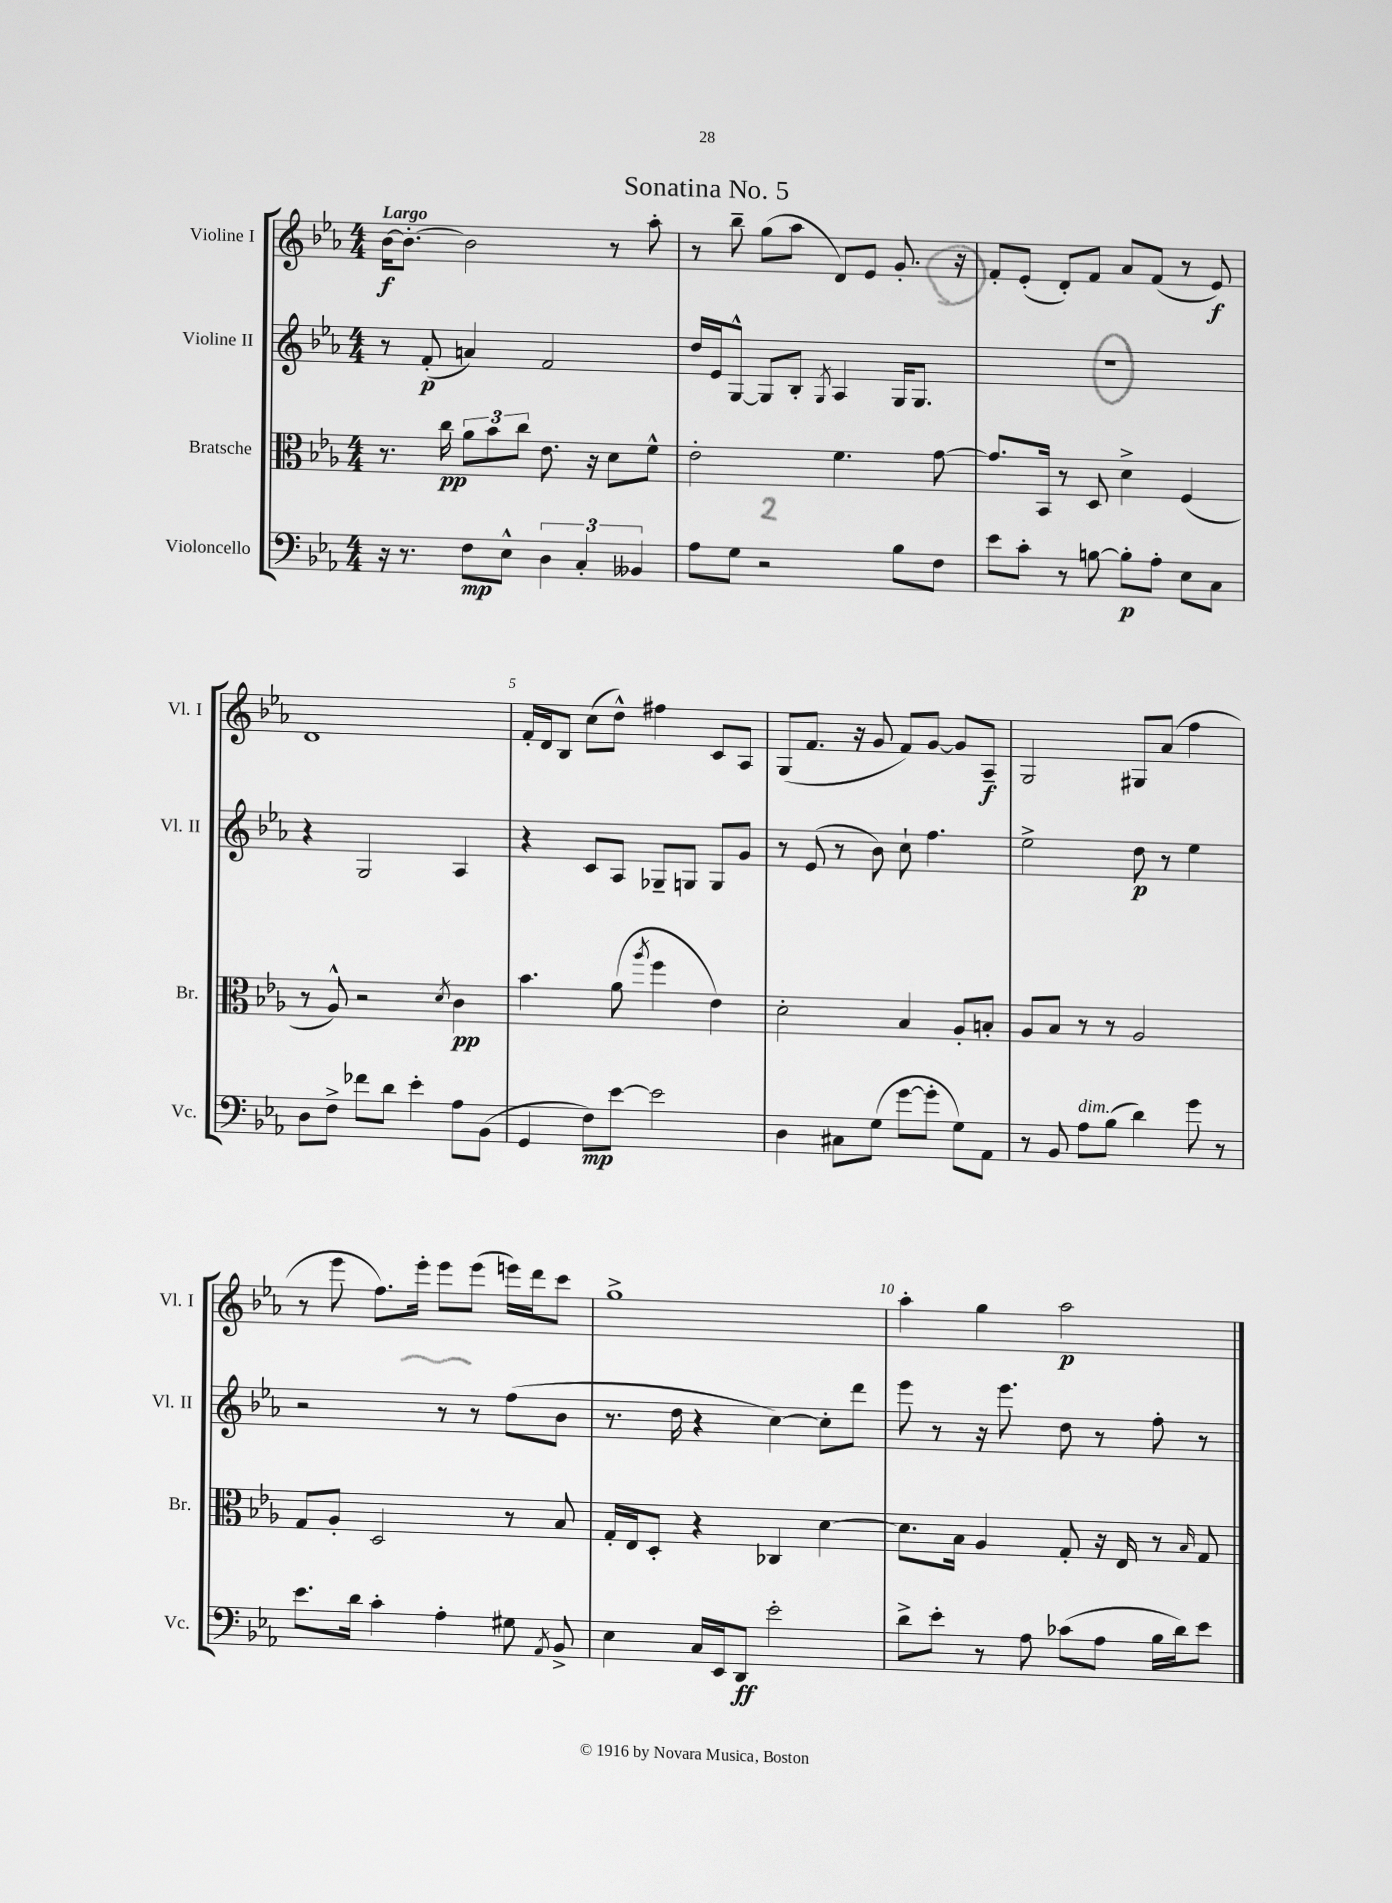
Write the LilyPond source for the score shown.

\header { title = "Sonatina No. 5" }
<<
\new StaffGroup <<
\new Staff = "s0" \with { instrumentName = "Violine I" shortInstrumentName = "Vl. I" } {
    \clef treble \key ees \major \numericTimeSignature \time 4/4 \tempo "Largo"
    \autoBeamOff bes'16[~\f bes'8.]~-. bes'2 r8 aes''8-. |
    r8 bes''8-- g''8[( aes''8] d'8[) ees'8] g'8.-. r16 |
    f'8[-. ees'8]-.( d'8[-.) f'8] aes'8[ f'8]( r8 ees'8\f) |
    d'1 |
    f'16[-. d'16 bes8] c''8[( d''8]-^) fis''4 c'8[ aes8] |
    g8[( f'8.] r16 g'8 f'8[) g'8]~ g'8[ aes8]--\f |
    g2 gis8[ aes'8]( f''4 |
    r8 ees'''8 f''8.[) ees'''16]-. ees'''8[ ees'''8]( e'''16[) d'''16 c'''8] |
    g''1-> |
    aes''4-. g''4 aes''2\p \bar "|." |
}
\new Staff = "s1" \with { instrumentName = "Violine II" shortInstrumentName = "Vl. II" } {
    \clef treble \key ees \major \numericTimeSignature \time 4/4
    \autoBeamOff r8 f'8-.\p( a'4) f'2 |
    d''16[ ees'16 g8]~-^ g8[ bes8]-. \acciaccatura { g8 } aes4 g16[ g8.] |
    R1 |
    r4 g2 aes4 |
    r4 c'8[ aes8] ges8[-- g8] g8[ g'8] |
    r8 ees'8( r8 bes'8) c''8-! f''4. |
    ees''2-> d''8\p r8 ees''4 |
    r2 r8 r8 f''8[( bes'8] |
    r8. d''16 r4 c''4~) c''8[-. d'''8] |
    ees'''8 r8 r16 ees'''8. d''8 r8 f''8-. r8 \bar "|." |
}
\new Staff = "s2" \with { instrumentName = "Bratsche" shortInstrumentName = "Br." } {
    \clef alto \key ees \major \numericTimeSignature \time 4/4
    \autoBeamOff r8. c''16\pp \tuplet 3/2 { aes'8[ bes'8 c''8] } ees'8. r16 d'8[ f'8]-^ |
    ees'2-. f'4. g'8~ |
    g'8.[ bes,16] r8 d8 d'4-> f4( |
    r8 aes8-^) r2 \acciaccatura { d'8 } c'4\pp |
    bes'4. aes'8( \acciaccatura { aes''8 } f''4 ees'4) |
    d'2-. bes4 aes8[-. b8]-. |
    aes8[ bes8] r8 r8 aes2 |
    g8[ aes8]-. d2 r8 bes8 |
    g16[-. ees16 d8]-. r4 ces4 d'4~ |
    d'8.[ bes16] aes4 g8-. r16 ees16 r8 \grace { bes16 } g8 \bar "|." |
}
\new Staff = "s3" \with { instrumentName = "Violoncello" shortInstrumentName = "Vc." } {
    \clef bass \key ees \major \numericTimeSignature \time 4/4
    \autoBeamOff r16 r8. f8[\mp ees8]-^ \tuplet 3/2 { d4 c4-. beses,4 } |
    aes8[ g8] r2 bes8[ f8] |
    ees'8[ c'8]-. r8 b8~ b8[-.\p aes8]-. ees8[ c8] |
    d8[ f8]-> fes'8[ d'8] ees'4-. aes8[ bes,8]( |
    g,4 f8[\mp) ees'8]~ ees'2 |
    d4 cis8[ g8]( g'8[~ g'8]-. g8[) aes,8] |
    r8 bes,8 aes8[^\markup { \italic "dim." } bes8]( d'4) g'8 r8 |
    ees'8.[ d'16] c'4-. aes4-. gis8 \acciaccatura { aes,8 } bes,8-> |
    ees4 c16[ ees,16 d,8]\ff ees'2-. |
    d'8[-> ees'8]-. r8 aes8 ces'8[( aes8] bes16[ d'16) ees'8] \bar "|." |
}
>>
>>
\layout { \context { \Score \override BarNumber.break-visibility = ##(#f #t #t) barNumberVisibility = #(every-nth-bar-number-visible 5) } }
